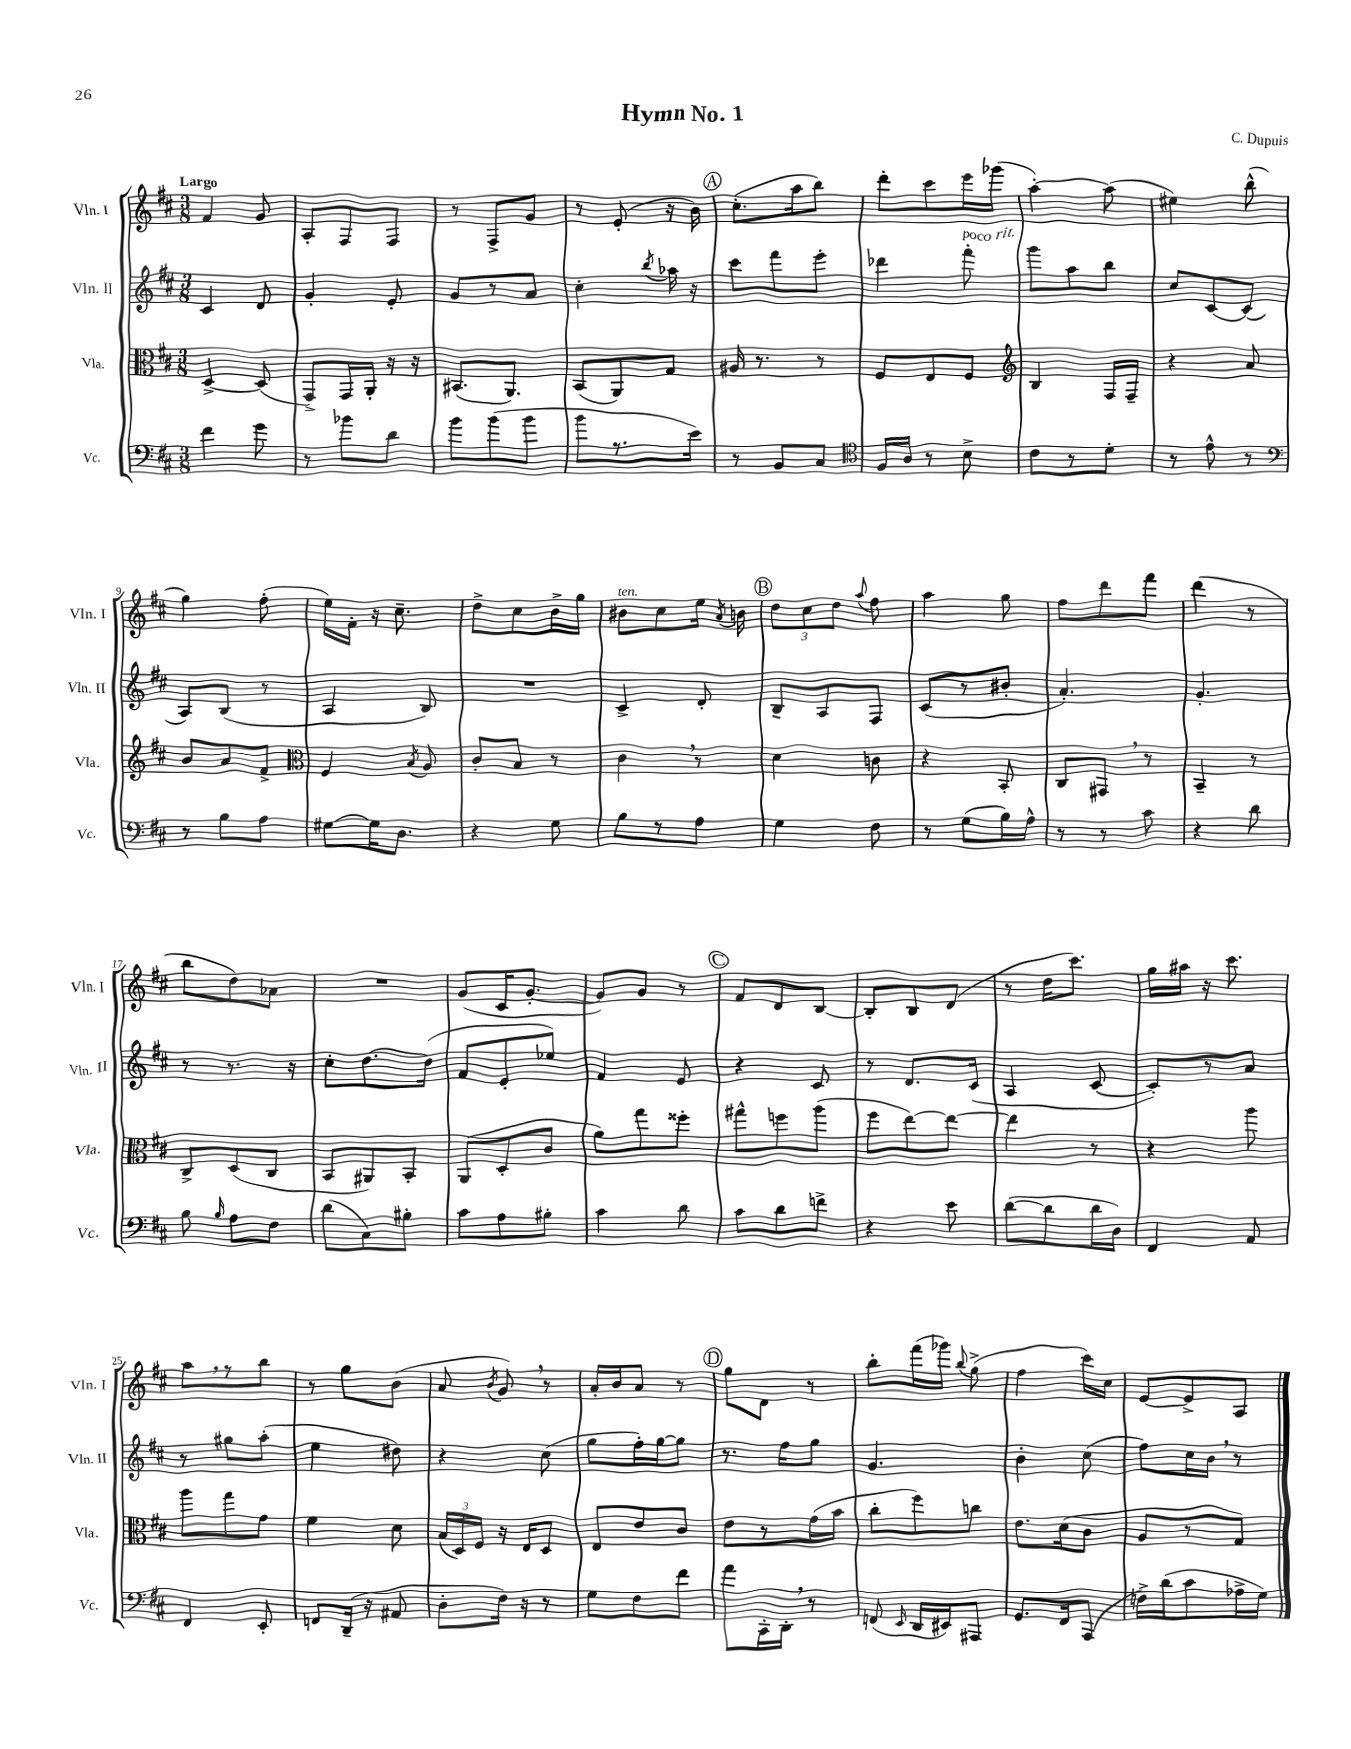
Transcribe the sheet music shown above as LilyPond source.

\header { title = "Hymn No. 1" composer = "C. Dupuis" }
<<
\new StaffGroup <<
\new Staff = "s0" \with { instrumentName = "Vln. I" shortInstrumentName = "Vln. I" } {
    \clef treble \key d \major \numericTimeSignature \time 3/8 \tempo "Largo"
    \autoBeamOff fis'4 g'8 |
    a8[-. fis8 fis8] |
    r8 fis8[-> g'8] |
    r8 e'8-.( r16 b'16) |
    \mark \markup { \circle "A" } cis''8.[-.( a''16 b''8]) |
    d'''8[-. cis'''8 e'''16 ges'''16]( |
    a''4~-.) a''8( |
    eis''4) b''8-^( |
    g''4) fis''8-.( |
    e''16[) fis'16]-. r16 cis''8.-- |
    d''8[-> cis''8 b'16-> g''16] |
    bis'8[^\markup { \italic "ten." } cis''8 e''16] \acciaccatura { a'8 } b'16 |
    \mark \markup { \circle "B" } \tuplet 3/2 { d''8[ cis''8 d''8] } \appoggiatura { a''8 } fis''8 |
    a''4 g''8 |
    fis''8[ d'''8 fis'''8] |
    d'''4( r8 |
    b''8[ d''8) aes'8] |
    R4. |
    g'8[( cis'16 g'8.]~-. |
    g'8[) g'8] r8 |
    \mark \markup { \circle "C" } fis'8[ d'8 b8]~ |
    b8[-. b8 d'8]( |
    r8 d''16[ cis'''8.]) |
    g''16[ ais''16] r16 cis'''8. |
    a''8[ \breathe r8 b''8] |
    r8 g''8[ b'8]( |
    a'8 \acciaccatura { b'8 } g'8) \breathe r8 |
    a'16[-. b'16 a'8] r8 |
    \mark \markup { \circle "D" } g''8[ d'8] r8 |
    b''8[-. fis'''16( ges'''16]) \appoggiatura { b''8 } g''8->( |
    fis''4 cis'''16[) cis''16] |
    e'8[~ e'8-> a8] \bar "|." |
}
\new Staff = "s1" \with { instrumentName = "Vln. II" shortInstrumentName = "Vln. II" } {
    \clef treble \key d \major \numericTimeSignature \time 3/8
    \autoBeamOff cis'4 d'8 |
    g'4-. e'8-. |
    g'8[ r8 a'8] |
    cis''4-. \acciaccatura { b''8 } aes''16 r16 |
    \mark \markup { \circle "A" } cis'''8[ fis'''8 e'''8]-. |
    des'''4 fis'''8-.^\markup { \italic "poco rit." } |
    g'''8[ a''8 b''8] |
    cis''8[ cis'8~ cis'8]( |
    a8[) b8]( r8 |
    a4 b8) |
    R4. |
    cis'4-> d'8-. |
    \mark \markup { \circle "B" } b8[-- a8 fis8] |
    cis'8[( r8 bis'8]-. |
    a'4.-.) |
    g'4.-. |
    r8 r8. r16 |
    cis''8[-. d''8.~ d''16]( |
    fis'8[ e'8-. ees''8]) |
    fis'4 e'8 |
    \mark \markup { \circle "C" } r4 cis'8 |
    r8 d'8.[ cis'16]( |
    a4 cis'8~ |
    cis'8[-.) r8 a'8] |
    r8 gis''8[ a''8]-.( |
    e''4 dis''8) |
    r4 cis''8( |
    g''8[ fis''16-.) g''16~ g''8] |
    \mark \markup { \circle "D" } r8. fis''16[ g''8] |
    g'4. |
    b'4-. cis''8( |
    fis''8[) cis''16 b'16] \breathe r8 \bar "|." |
}
\new Staff = "s2" \with { instrumentName = "Vla." shortInstrumentName = "Vla." } {
    \clef alto \key d \major \numericTimeSignature \time 3/8
    \autoBeamOff d4~-> d8( |
    g,8[->) g,16 a,16]-. r16 r16 |
    bis,8.[( a,8.]) |
    b,8[( a,8) g8] |
    \mark \markup { \circle "A" } ais16 r8. r8 |
    fis8[ e8 fis8] |
    \clef treble b4 fis16[ fis16]-- |
    r4 a'8 |
    b'8[ a'8 fis'8]-> |
    \clef alto fis4 \acciaccatura { b8 } a8 |
    cis'8[-. b8] r8 |
    cis'4 \breathe r8 |
    \mark \markup { \circle "B" } d'4 c'8 |
    r4 b,8-. |
    cis8[ gis,8] \breathe r8 |
    b,4-- r8 |
    cis8[-> d8( cis8] |
    b,8[ ais,8) b,8]-. |
    a,8[( d8-. cis'8] |
    a'8[) g''8 fisis''8]-. |
    \mark \markup { \circle "C" } gis''8[-^ f''8 a''8]( |
    fis''8[ e''8~) e''8]~ |
    e''4 r8 |
    r4 a''8 |
    a''8[ g''8 g'8] |
    fis'4 d'8 |
    \tuplet 3/2 { b16[( d16) fis16] } r16 e16[ d8] |
    e8[ e'8 cis'8] |
    \mark \markup { \circle "D" } e'8[ r8 g'16( b'16] |
    cis''8[-. fis''8) c''8] |
    e'8.[ d'16( cis'8] |
    a8[ r8 g8]) \bar "|." |
}
\new Staff = "s3" \with { instrumentName = "Vc." shortInstrumentName = "Vc." } {
    \clef bass \key d \major \numericTimeSignature \time 3/8
    \autoBeamOff fis'4 g'8 |
    r8 bes'8[ d'8] |
    b'8[ b'8( b'8] |
    b'8[ r8. e'16]) |
    \mark \markup { \circle "A" } r8 b,8[ cis8] |
    \clef tenor fis16[ a16] r8 b8-> |
    cis'8[ r8 d'8]-. |
    r8 e'8-^ r8 |
    \clef bass r8 b8[ a8] |
    gis8[~ gis16 d8.] |
    r4 g8 |
    b8[ r8 a8] |
    \mark \markup { \circle "B" } g4 fis8 |
    r8 g8[( b16) a16]-^ |
    r8 r8 cis'8 |
    r4 d'8 |
    b8 \grace { b16 } a8[ fis8] |
    d'8[( cis8) bis8]-. |
    cis'8[ a8 bis8]-. |
    cis'4 d'8 |
    \mark \markup { \circle "C" } cis'8[ d'8 f'8]-> |
    r4 e'8 |
    d'8[~( d'8 d'16 d16]) |
    fis,4 a,8 |
    fis,4 e,8-. |
    f,8[ d,16]--( r16 ais,8 |
    d8[-. fis16]) r16 r8 |
    g8[ fis8 fis'8] |
    \mark \markup { \circle "D" } a'8[ cis,16-. d,16]-. \breathe r8 |
    f,8( \grace { e,16 } d,16[ eis,16) ais,,8] |
    g,8.[ fis,16 a,,8]( |
    f16[->) d'16( cis'8 aes16-> g16]) \bar "|." |
}
>>
>>
